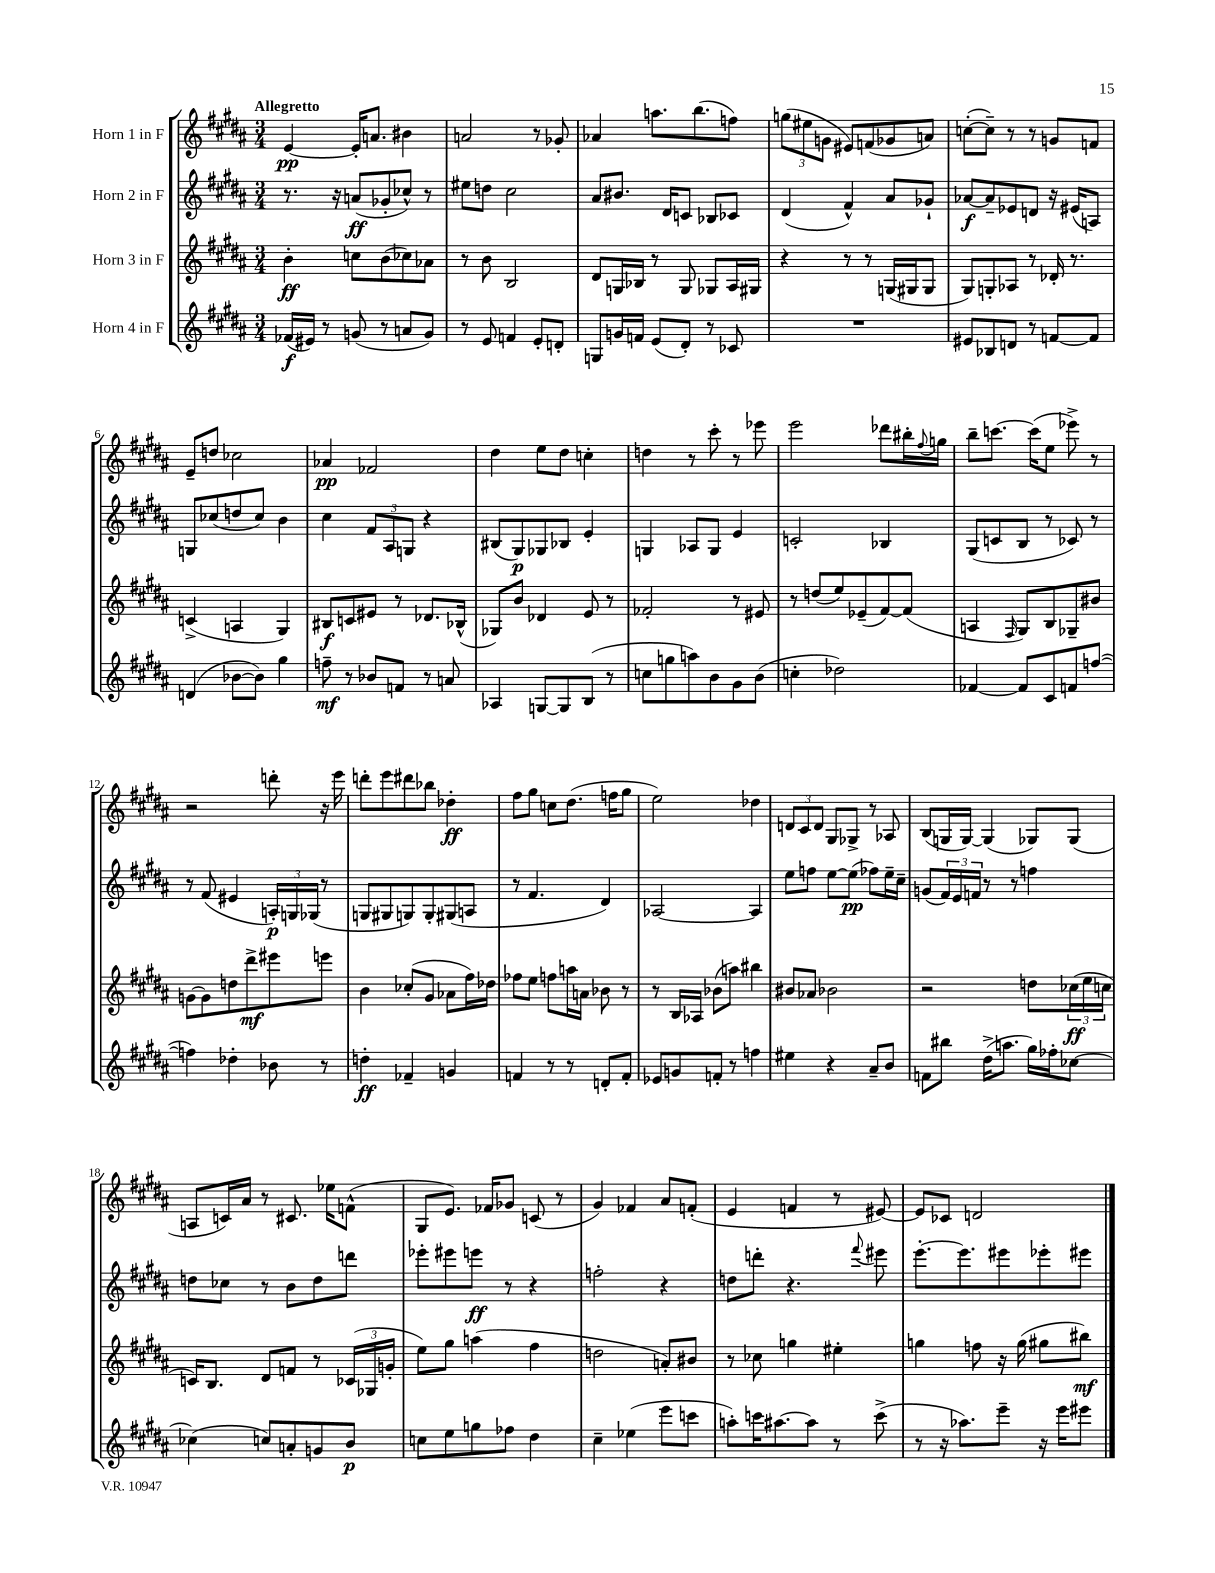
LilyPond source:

<<
\new StaffGroup <<
\new Staff = "s0" \with { instrumentName = "Horn 1 in F" } {
    \clef treble \key b \major \numericTimeSignature \time 3/4 \tempo "Allegretto"
    e'4~\pp e'16-. a'8. bis'4 |
    a'2 r8 ges'8-. |
    aes'4 a''8. b''8.( f''8) |
    \tuplet 3/2 { g''8( eis''8 g'8 } eis'8) f'8( ges'8 a'8) |
    c''8~-.( c''8--) r8 r8 g'8 f'8 |
    e'8-- d''8 ces''2 |
    aes'4\pp fes'2 |
    dis''4 e''8 dis''8 c''4-. |
    d''4 r8 cis'''8-. r8 ees'''8 |
    e'''2 des'''8 bis''16-. \appoggiatura { fis''8 } g''16 |
    b''8-- c'''8.~ c'''16( e''8 ees'''8->) r8 |
    r2 d'''8-. r16 e'''16 |
    d'''8-. e'''8 dis'''8 bes''8 des''4-.\ff |
    fis''8 gis''8 c''8 dis''8.( f''16 gis''8 |
    e''2) des''4 |
    \tuplet 3/2 { d'8 cis'8 d'8 } gis8 ges8-> r8 aes8 |
    b8( g16 g16~) g4( ges8) ges8( |
    a8 c'16) ais'16 r8 cis'8. ees''16 f'8-^( |
    gis8 e'8.) fes'16 ges'8 c'8( r8 |
    gis'4) fes'4 ais'8 f'8-.( |
    e'4 f'4 r8 eis'8~) |
    eis'8 ces'8 d'2 \bar "|." |
}
\new Staff = "s1" \with { instrumentName = "Horn 2 in F" } {
    \clef treble \key b \major \numericTimeSignature \time 3/4
    r8. r16 a'8\ff( ges'8-. ces''8-^) r8 |
    eis''8 d''8 cis''2 |
    ais'8 bis'8. dis'16 c'8 bes8 ces'8 |
    dis'4( fis'4-^) ais'8 ges'8-! |
    aes'8~\f aes'8-- ees'8 d'8 r16 eis'16( a8) |
    g8 ces''8( d''8 ces''8) b'4 |
    cis''4 \tuplet 3/2 { fis'8 ais8 g8 } r4 |
    bis8( gis8\p) ges8 bes8 e'4-. |
    g4 aes8 g8 e'4 |
    c'2-. bes4 |
    gis8( c'8 b8 r8 ces'8) r8 |
    r8 fis'8( eis'4 \tuplet 3/2 { a16-.\p) g16 ges16( } r8 |
    g8 gis8 g8) g8-. gis8( a8 |
    r8 fis'4. dis'4) |
    aes2~ aes4 |
    e''8 f''8 e''8~ e''8\pp( fes''8) e''16-- cis''16-- |
    g'8( \tuplet 3/2 { fis'16) e'16 f'16 } r8 r8 f''4 |
    d''8 ces''8 r8 b'8 d''8 d'''8 |
    ees'''8-. eis'''8 e'''8\ff r8 r4 |
    f''2-. r4 |
    d''8 d'''8-. r4. \appoggiatura { fis'''8 } eis'''8 |
    e'''8.~-. e'''8. eis'''8 ees'''8-. eis'''8 \bar "|." |
}
\new Staff = "s2" \with { instrumentName = "Horn 3 in F" } {
    \clef treble \key b \major \numericTimeSignature \time 3/4
    b'4-.\ff c''8 b'8( ces''8) aes'8 |
    r8 b'8 b2 |
    dis'8 g16 bes16 r8 g8 ges8 ais16 gis16 |
    r4 r8 r8 g16( gis16 gis8 |
    gis8) g8-. aes8 r8 des'16-. r8. |
    c'4->( a4 gis4) |
    bis8\f c'8 eis'8 r8 des'8. bes16-^( |
    ges8) b'8 des'4 e'8 r8 |
    fes'2-. r8 eis'8 |
    r8 d''8( e''8) ees'8--( fis'8~) fis'8( |
    a4 \grace { fis16 } gis8) b8 ges8-- bis'8 |
    g'8~ g'8 d''8 dis'''8->\mf eis'''8 e'''8 |
    b'4 ces''8-.( gis'8 aes'8 fis''16) des''16 |
    fes''8 e''8 f''8 a''16 a'16 bes'8 r8 |
    r8 b16 aes16 bes'8( a''8) bis''4 |
    bis'8 aes'8 bes'2 |
    r2 d''8 \tuplet 3/2 { ces''16\ff( e''16 c''16 } |
    c'16) b8. dis'8 f'8 r8 \tuplet 3/2 { ces'16( ges16 g'16-. } |
    e''8) gis''8 a''4( fis''4 |
    d''2 a'8-.) bis'8 |
    r8 ces''8 g''4 eis''4-. |
    g''4 f''8 r16 g''16( gis''8 bis''8\mf) \bar "|." |
}
\new Staff = "s3" \with { instrumentName = "Horn 4 in F" } {
    \clef treble \key b \major \numericTimeSignature \time 3/4
    fes'16\f( eis'16) r8 g'8( r8 a'8 g'8) |
    r8 e'8 f'4 e'8-. d'8-. |
    g8 g'16 f'16 e'8( dis'8-.) r8 ces'8 |
    R2. |
    eis'8 bes8 d'8 r8 f'8~ f'8 |
    d'4( bes'8~ bes'8) gis''4 |
    f''8--\mf r8 bes'8 f'8 r8 a'8 |
    aes4 g8~ g8 b8( r8 |
    c''8 g''8 a''8) b'8 gis'8 b'8( |
    c''4-. des''2) |
    fes'4~ fes'8 cis'8 f'8 f''8~( |
    f''4) des''4-. bes'8 r8 |
    d''4-.\ff fes'4-- g'4 |
    f'4 r8 r8 d'8-. f'8-. |
    ees'8 g'8 f'8-. r8 f''4 |
    eis''4 r4 ais'8-- b'8 |
    f'8 bis''8 dis''16->( a''8. gis''16) fes''16-. ces''8~ |
    ces''4( c''8) a'8-. g'8 b'8\p |
    c''8 e''8 g''8 fes''8 dis''4 |
    cis''4-- ees''4( e'''8 c'''8 |
    a''8-.) c'''16 ais''8.~ ais''8 r8 c'''8->( |
    r8 r16 aes''8.) e'''8-- r16 e'''16 eis'''8 \bar "|." |
}
>>
>>
